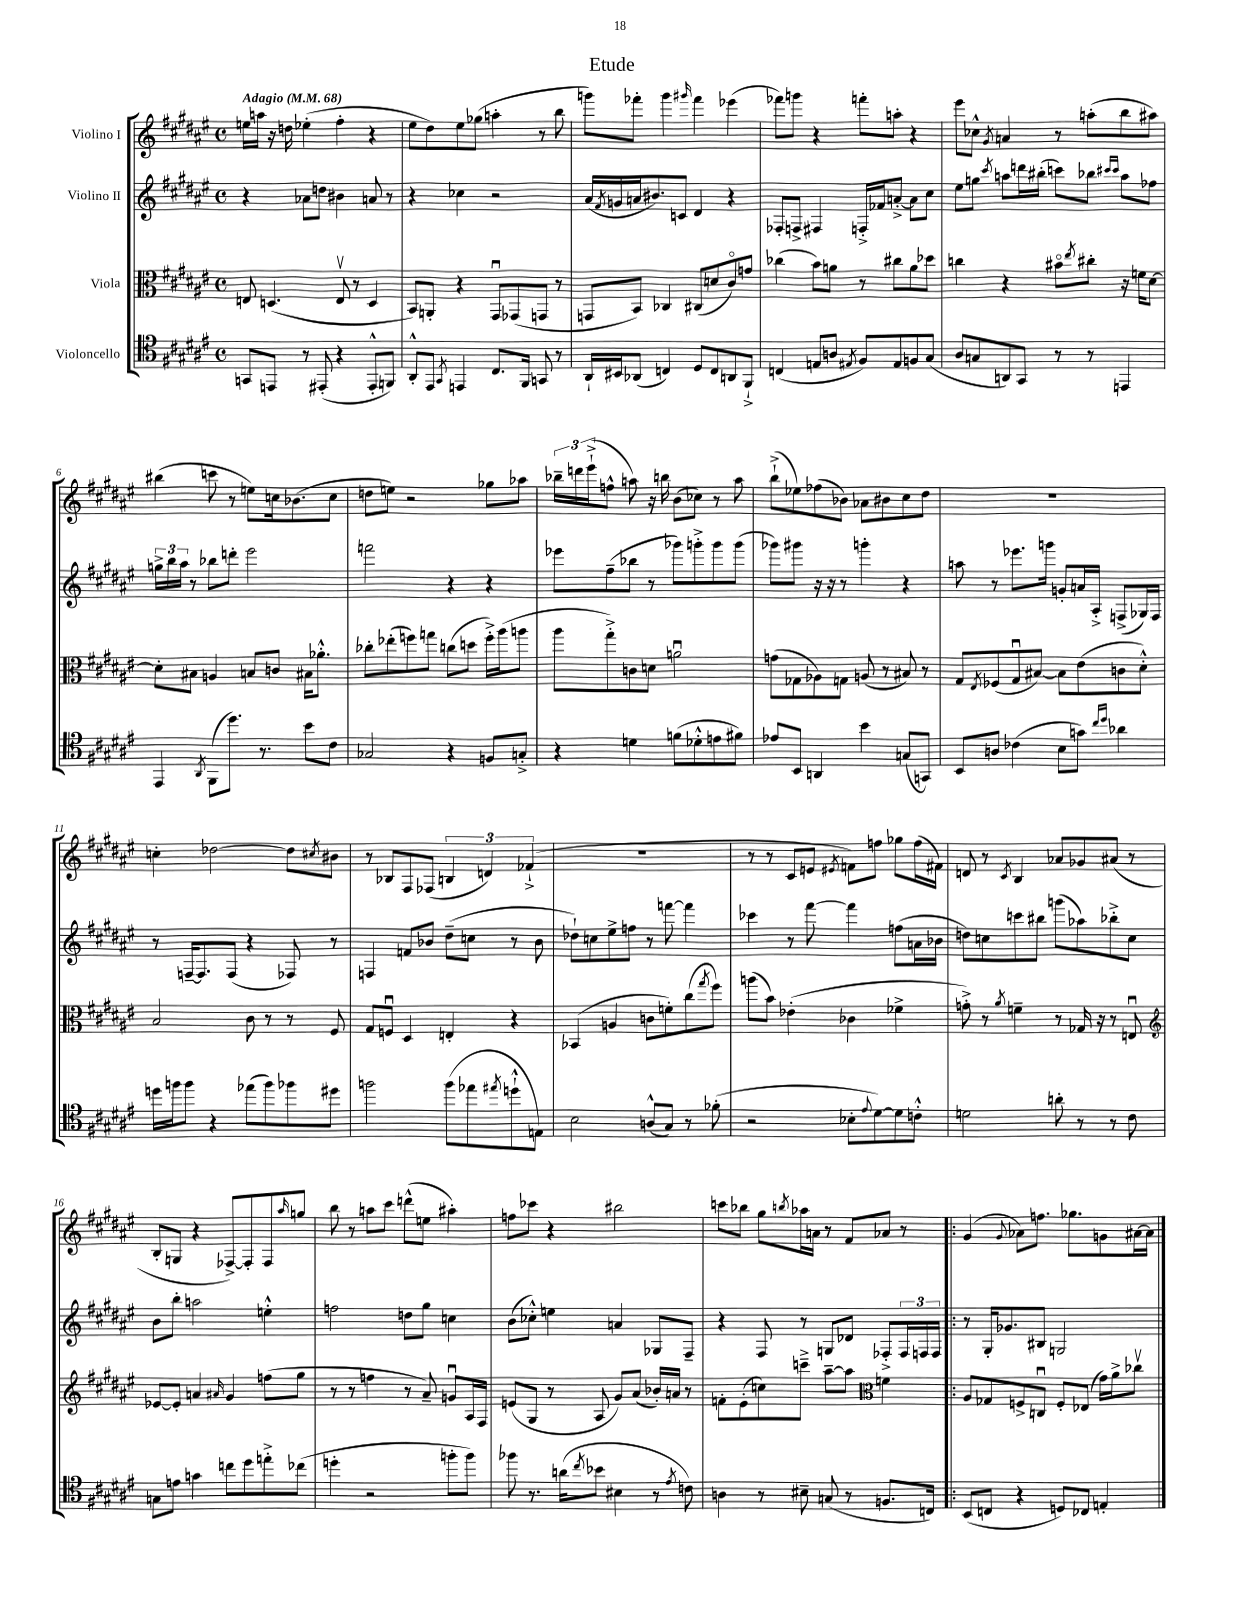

**kern	**kern	**kern	**kern
*part4	*part3	*part2	*part1
*staff4	*staff3	*staff2	*staff1
*I"Violoncello	*I"Viola	*I"Violino II	*I"Violino I
*clefC4	*clefC3	*clefG2	*clefG2
*k[f#c#g#d#a#e#]	*k[f#c#g#d#a#e#]	*k[f#c#g#d#a#e#]	*k[f#c#g#d#a#e#]
*M4/4	*M4/4	*M4/4	*M4/4
*met(c)	*met(c)	*met(c)	*met(c)
*MM68	*MM68	*MM68	*MM68
=1	=1	=1	=1
!	!	!	!LO:TX:a:B:t=Adagio
8GGn/L	8En/	4r	16een\LL
.	.	.	16aan\JJ
8EEn/J	(4.Dn/	.	16r
.	.	.	16ddn\
8r	.	8a-X\L	(4ee-X'\
(8EE#X'/	.	8ddn\J	.
4r	8Ev/	4b#X\	4ff#'\
.	8r	.	.
8EE#'^^/L	4D/	8an/	4r
8FFn/J)	.	8r	.
=2	=2	=2	=2
8AA#'^^/L	8BB/L)	4r	8ee#\L
8EE#/J	8AAn'/J	.	8dd#\)
8qGG#/	.	.	.
4EEn/	4r	4cc-X\	8ee#\
.	.	.	(8gg-X\J
8.C#/L	8GG#u/L	2r	4aan'\
.	(8GG-X/	.	.
16FF#/Jk	.	.	.
8GGn/	8GGn/J	.	8r
8r	8r	.	8bb\
=3	=3	=3	=3
16AA#`/LL	8GGn/L	(16a#/LL	8gggn\L)
.	.	8qf#/	.
16BB#X/J	.	16gn/	.
(8AA-X/J	8BB/J)	16an/J	8fff-X'\J
.	.	8.b#X/)	.
4Cn/)	4C-X/	.	4ggg\
.	.	8cn/J	.
.	.	.	16qqggg#X/
8D#/L	(8C#X/L	4d#/	4fff-\
8C/	8dn/	.	.
8AAn/	8c#/)	4r	(4eee-X\
8FF#`^/J	8gn/J	.	.
=4	=4	=4	=4
(4Cn/	(4cc-X\	8F-X'/L	8fff-X\L)
.	.	8Fn^/J	8gggn\J
8En/L	8b\L)	4F#X/	4r
8An/J	8an\J	.	.
8qE#X/	.	.	.
8F#/L)	8r	16Fn'^/LL	8fffn'\L
.	.	16f-X/J	.
8E#/	8cc#X\L	[8an'^/J	8aan'\J
8Fn/	8a\	8a\L]	4r
(8G#/J	8dd-X\J	8cc#\J	.
=5	=5	=5	=5
8A#/L	4ccn\	8ee#\L	8eee#\L
8Gn/	.	8ggn\J	8cc-X^^\J
.	.	8qccc#/	8qg#/
8AAn/)	4r	8aan\L	4an/
8GG#/J	.	16dddn\L	.
.	.	(16bb#X'\JJ	.
8r	8b#X\L	8cccn\L)	8r
.	8qee#/	.	.
8r	8cc#X'\J	8bb-X\J	(8aan'\L
.	.	16qqccc#X/LL	.
.	.	16qqccc#/JJ	.
4EEn/	16r	8aa\L	8bb\
.	16fn\KL	.	.
.	[8d#\J	8ff-X\J	8aa#X\J)
!!LO:LB:g=z
=6	=6	=6	=6
4EE#/	8d#'\L]	24ggn^\LL	(4bb#X\
.	.	24bb\	.
.	.	24aa#\JJ	.
.	8B#X\J	8r	.
8qAA#/	.	.	.
(8FF#\L	4An/	8bb-X\L	8cccn\
8.dd#\J)	.	8dddn'\J	8r
.	8Bn/L	2eee#\	8een\L)
8.r	.	.	.
.	8cn/J	.	16ccn\k
.	.	.	(8.b-X\
8b\L	16B#X\KL	.	.
.	8.a-X'^^\J	.	.
8c#\J	.	.	8cc\J
=7	=7	=7	=7
2G-X/	8cc-X'\L	2fffn\	8ddn\L
.	(8ee-X'\	.	8een\J)
.	8ffn\)	.	2r
.	8ggn\J	.	.
4r	(8ccn\L	4r	.
.	8ddn\J	.	.
8Fn/L	16ff'^\LL)	4r	8gg-X\L
.	(16aa#\J	.	.
8Gn'^/J	8aan\J	.	8aa-X\J
=8	=8	=8	=8
4r	8aa#\L	8eee-X\L	24bb-X~\LL
.	.	.	24dddn\
.	.	.	(24eee#`^\J
.	8gg#'^\)	(8ff#~\	8ffn^^\J
4dn\	8cn\	8bb-X\J	8aan\)
.	8dn\J	8r	16r
.	.	.	16bbn\
(8fn\L	2anu\	8ggg-X\L)	(8b\L
8d-X'^^\	.	8gggn'^\	8cc-X\J)
8en\	.	8ggg\	8r
8f#X\J)	.	(8ggg\J	8aa\
=9	=9	=9	=9
8e-X/L	(8gn\L	8ggg-X\L)	(8bb`^\L
8BB/J	8G-X\	8ggg#X\J	8ee-X\)
4AAn/	8A-X\)	16r	(8ff-X\
.	.	16r	.
.	8Gn\J	8r	8b-X\J)
4b\	(8An/	4gggn'\	8a-X\L
.	8r	.	8b#X\
(8Gn/L	8B#X/)	4r	8cc#\
8GGn/J)	8r	.	8dd#\J
=10	=10	=10	=10
8BB/L	8G#/L	8aan\	1r
.	8qE#/	.	.
8An/J	(8F-X/	8r	.
(4c-X\	8G#u/	8.eee-X\L	.
.	[8B#X/J)	.	.
.	.	16gggn\Jk	.
8B\L	8B#\L]	8gn'/L	.
8gn\J)	(8e#\	16an/L	.
.	.	16A#'^/JJ	.
16qqcc#/LL	.	.	.
16qqdd#/JJ	.	.	.
4a-X\	8cn\	(8Fn^/L	.
.	8d#'^^\J)	16G-X/L)	.
.	.	16F/JJ	.
!!LO:LB:g=z
=11	=11	=11	=11
16ddn\LL	2B/	8r	4ccn'\
16ffn\J	.	.	.
8ff\J	.	[16Fn~/KL	.
.	.	8.F/]	.
4r	.	.	[2dd-X\
.	.	(8F/J	.
(8ee-X\L	8c#\	4r	.
8ff\)	8r	.	.
8ff-X\	8r	8F-X/)	8dd-\L]
.	.	.	8qcc#X/
8dd#X\J	8F#/	8r	8b#X\J
=12	=12	=12	=12
2ffn\	8G#/L	4Fn/	8r
.	8Fnu/J	.	8B-X/L
.	4D#/	8fn/L	8F#/
.	.	8b-X/J	(8F-X/J
(8ff\L	4En'/	(8dd#~\L	6Bn/
8ee-X\	.	8ccn\J	.
.	.	.	6dn/)
8qee#X/	.	.	.
8ddn`^^\	4r	8r	.
.	.	.	(6f-X`^/
8En\J)	.	8b-\	.
=13	=13	=13	=13
2B\	(4BB-X/	8dd-X`\L)	1r
.	.	8ccn\	.
.	4An/	8ee#^\	.
.	.	8ffn\J	.
(8An^^/L	8cn\L	8r	.
8G#/J)	8fn'\)	[8fffn\	.
8r	(8cc#\	4fff\]	.
.	8qgg#/	.	.
(8f-X'\	8ff#\J)	.	.
=14	=14	=14	=14
2r	(8aan\L	4ccc-X\	8r
.	8b\J)	.	8r
.	(4e-X'\	8r	8c#/L
.	.	[8fff#\	8en/J
.	.	.	8qe#X/
8B-X'\L	4c-X\	4fff#\]	8fn\L)
8qqe#/	.	.	.
[8d#\)	.	.	8ffn\J
8d#\]	4f-X^\	(8ffn\L	8gg-X\L
8cn'^^\J	.	16an\L	(16ff\L
.	.	16b-X\JJ	16f#X\JJ)
=15	=15	=15	=15
2dn\	8gn'^\)	8ddn\L)	8dn/
.	8r	8ccn\	8r
.	8qa#/	.	8qc#/
.	4fn~\	8cccn\	4B/
.	.	8bb#X\J	.
8an'\	8r	(8gggn\L	8a-X/L
8r	16G-X/	8aa-X\)	8g-X/
.	16r	.	.
8r	8r	8bb-X'^\	(8a#X/J
8c#\	8Enu/	8cc\J	8r
!!LO:LB:g=z
=16	=16	=16	=16
*	*clefG2	*	*
8Gn\L	[8e-X/L	8b\L	8B'/L
8en\J	8e-'/J]	8bb'\J	8Gn/J
4gn\	4an/	2aan\	4r
.	16qqa#X/	.	.
8ccn\L	4g#/	.	[8F-X^/L)
8dd#\	.	.	8F-'/]
8een'^\	(8ffn\L	4een'^^\	8F-/
.	.	.	16qqaa#/
(8cc-X\J	8gg#\J	.	8ggn/J
=17	=17	=17	=17
4ddn'\	8r	2ffn\	8bb\
.	8r	.	8r
2r	4ffn\	.	8aan\L
.	.	.	8ccc#\J
.	8r	8ddn\L	(8dddn^^\L
.	8a#~/)	8gg#\J	8een\J
8ffn'\L	8gnu/L	4ccn\	4aa#X'\)
8ff\J)	16A#/L	.	.
.	16F#/JJ	.	.
=18	=18	=18	=18
8ff-X\	(8en/L	(8b\L	8ffn\L
8.r	8G#/J	8cc-X'^^\J)	8ccc-X\J
.	8r	4een\	4r
(16an\KL	.	.	.
8qcc#/	.	.	.
8b-X\J	8A#/	.	.
4B#X\	8g#/L)	4an/	2bb#X\
.	(8a#/J	.	.
8r	16b-X'/LL)	8G-X/L	.
.	16an/JJ	.	.
8qe#/	.	.	.
8cn\)	8r	8F#~/J	.
=19	=19	=19	=19
4An\	8fn'\L	4r	8cccn\L
.	(8e#'\	.	8bb-X\J
8r	8ccn\)	8F#/	8gg#\L
.	.	.	8qbbn/
8B#X~\	8cccn~^\J	8r	16aa-X\L
.	.	.	16an\JJ
(8Gn/	[8aa#~\L	8Gn/L	8r
8r	8aa#\J]	8d-X/J	8f#/L
*	*clefC3	*	*
8.Fn/L	4fn\	8F-X'^/L	8a-X/J
.	.	24F-/L	8r
.	.	24Fn/	.
16Cn/Jk)	.	.	.
.	.	24F/JJ	.
=20!|:	=20!|:	=20!|:	=20!|:
(8BB/L	8A#/L	8r	(4g#/
8Cn/J	8G-X/	16G#'/KL	.
.	.	8.g-X/	.
.	.	.	8qqg#/
4r	8Fn^/	.	8a-X\L)
.	8Cnu/J	8B#X/J	8.ffn\J
8Dn/L)	8F'/L	2Gn/	.
.	.	.	8.gg-X\L
8C-X/J	(8E-X/J	.	.
4En'/	16g#\LL)	.	8gn\
.	16a#^\J	.	.
.	8cc-Xv\J	.	[16a#X\L
.	.	.	16a#\JJ]
==	==	==	==
*-	*-	*-	*-
